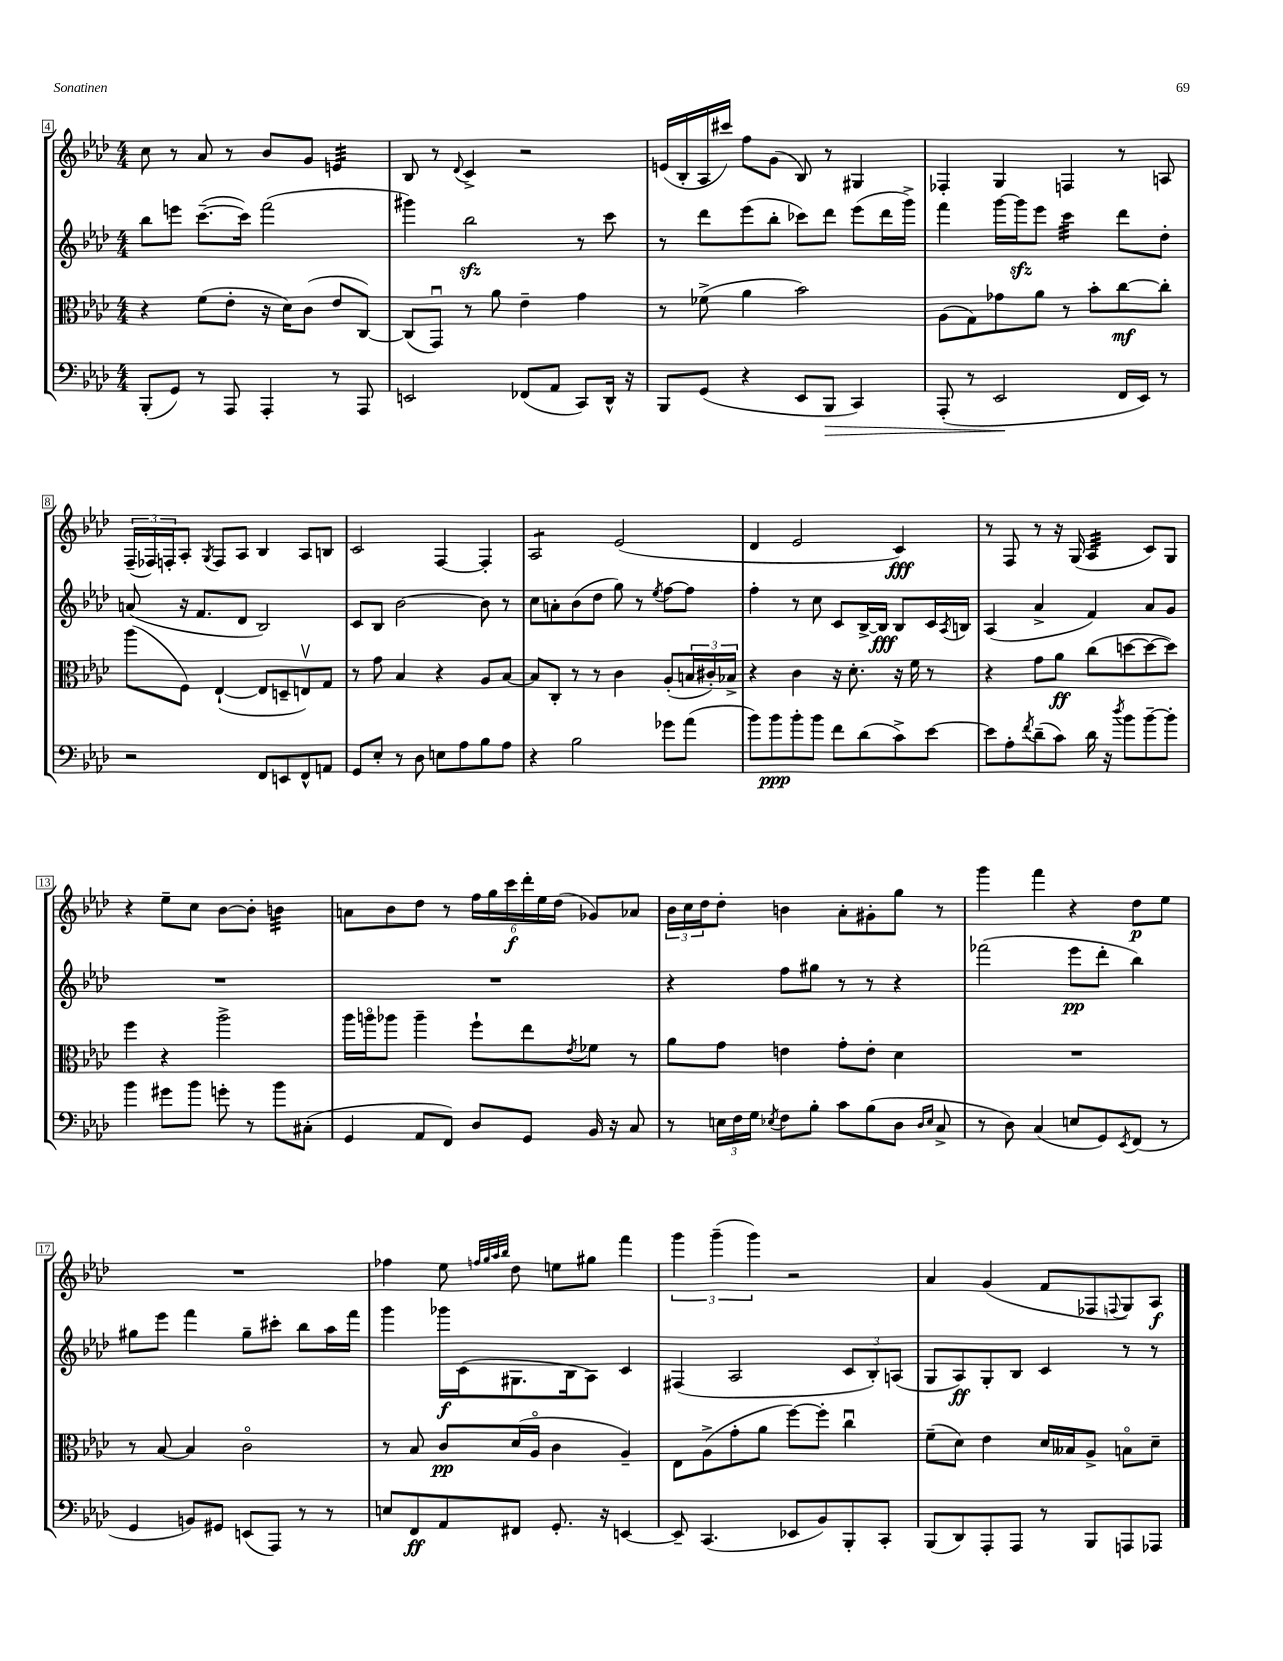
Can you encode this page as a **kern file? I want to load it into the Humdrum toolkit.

**kern	**kern	**kern	**kern
*staff4	*staff3	*staff2	*staff1
*clefF4	*clefC3	*clefG2	*clefG2
*k[b-e-a-d-]	*k[b-e-a-d-]	*k[b-e-a-d-]	*k[b-e-a-d-]
*M4/4	*M4/4	*M4/4	*M4/4
(8BBB-'	4r	8bb-	8cc
8GG)	.	8eee	8r
8r	(8f	([8.ccc~	8a-
8AAA-	8e-'	.	8r
.	.	16ccc])	.
4AAA-'	16r	(2fff	8b-
.	16d-)	.	.
.	(8c	.	8g
8r	8e-	.	4e
8AAA-	[8C)	.	.
=	=	=	=
2EE	(8C]	4ggg#)	8B-
.	8GGu)	.	8r
.	.	.	8qqd-
.	8r	2bb-	4c^
.	8a-	.	.
(8FF-	4e-~	.	2r
8AA-	.	.	.
8CC)	4g	8r	.
16DD-^^	.	8ccc	.
16r	.	.	.
=	=	=	=
8BBB-	8r	8r	(16e
.	.	.	16B-'
(8GG	(8f-^	8ddd-	16A-
.	.	.	16ccc#)
4r	4a-	(8eee-	8ff
.	.	8bb-'	(8g
8EE-	2b-)	8ccc-)	8B-)
8BBB-	.	8ddd-	8r
4CC)	.	(8eee-	4G#
.	.	16ddd-	.
.	.	16ggg^)	.
=	=	=	=
(8AAA-'	(8A-	4fff	4F-'
8r	8G)	.	.
2EE-	8g-	[16ggg	4G
.	.	16ggg]	.
.	8a-	8eee-	.
.	8r	4ccc	4F
.	8b-'	.	.
16FF	[8cc	8ddd-	8r
16EE-)	.	.	.
8r	8cc']	8dd-'	8A
=	=	=	=
2r	(8aa-	(8a	(24F~
.	.	.	24F-)
.	.	.	24F'
.	8F)	16r	8A-'
.	.	8.f	.
.	.	.	8qG
.	([4E-`	.	8F
.	.	8d-	8A-
8FF	8E-]	2B-)	4B-
8EE	8D~	.	.
8FF^^	8Ev)	.	8A-
8AA	8G	.	8B
=	=	=	=
8GG	8r	8c	2c
8E-'	8g	8B-	.
8r	4B-	[2b-	.
8D-	.	.	.
8E	4r	.	[4F
8A-	.	.	.
8B-	8A-	8b-]	4F']
8A-	[8B-	8r	.
=	=	=	=
4r	8B-]	8cc	2A-
.	8C'	8a'	.
2B-	8r	(8b-	.
.	8r	8dd-	.
.	4c	8gg)	(2e-
.	.	8r	.
.	.	8qee-	.
8g-	(8A-'	[8ff	.
(8a-	24B	8ff]	.
.	24c#')	.	.
.	24B-^	.	.
=	=	=	=
8b-)	4r	4ff'	4d-
8b-	.	.	.
8b-'	4c	8r	2e-
8b-	.	8cc	.
8f	16r	8c	.
.	8.d-'	.	.
(8d-	.	[16B-^	.
.	.	16B-]	.
8c^)	16r	8B-	4c)
.	16f	.	.
[8e-	8r	16c	.
.	.	8qA-	.
.	.	16B	.
=	=	=	=
8e-]	4r	(4A-	8r
8A-'	.	.	8F
8qf	.	.	.
(8d-~	8g	4a-^	8r
8c)	8a-	.	16r
.	.	.	(16G
16d-	(8cc	4f)	4A-
16r	.	.	.
8qdd-	.	.	.
8b-	[8dd	.	.
[8b-~	8dd_	8a-	8c)
8b-']	8dd])	8g	8G
=	=	=	=
4b-	4ff	1r	4r
8g#	4r	.	8ee-~
8b-	.	.	8cc
8g'	2aa-^	.	[8b-
8r	.	.	8b-']
8b-	.	.	4b
(8C#'	.	.	.
=	=	=	=
4GG	16aa-	1r	8a
.	16aao	.	.
.	8aa-	.	8b-
8AA-	4aa-~	.	8dd-
8FF)	.	.	8r
8D-	8ff`	.	24ff
.	.	.	24gg
.	.	.	24ccc
8GG	8ee-	.	24ddd-'
.	.	.	24ee-
.	.	.	(24dd-
.	8qe-	.	.
16BB-	8f-	.	8g-)
16r	.	.	.
8C	8r	.	8a-
=	=	=	=
8r	8a-	4r	24b-
.	.	.	24cc
.	.	.	24dd-
24E	8g	.	8dd-'
24F	.	.	.
24G	.	.	.
8qE-	.	.	.
8F	4e	8ff	4b
8B-'	.	8gg#	.
8c	8g'	8r	8a-'
(8B-	8e'	8r	8g#'
8D-	4d-	4r	8gg
16qqD-	.	.	.
16qqE-	.	.	.
8C^	.	.	8r
=	=	=	=
8r	1r	(2fff-	4ggg
8D-)	.	.	.
(4C	.	.	4fff
8E	.	8eee-	4r
8GG)	.	8ddd-'	.
8qEE-	.	.	.
(8FF	.	4bb-)	8dd-
8r	.	.	8ee-
=	=	=	=
4GG	8r	8gg#	1r
.	[8B-	8eee-	.
8BB)	4B-]	4fff	.
8GG#	.	.	.
(8EE	2co	8gg#~	.
8AAA-)	.	8ccc#'	.
8r	.	8bb-	.
8r	.	16aa-	.
.	.	16fff	.
=	=	=	=
8E	8r	4ggg	4ff-
8FF	8B-	.	.
8AA-	8c	16ggg-	8ee-
.	.	(16c	.
.	.	.	32qqff
.	.	.	32qqgg
.	.	.	32qqaa-
.	.	.	32qqbb-
8FF#	(16d-	8.G#	8dd-
.	16A-o	.	.
8.GG'	4c	.	8ee
.	.	16B-	.
.	.	8A-)	8gg#
16r	.	.	.
[4EE	4A-~)	4c	4fff
=	=	=	=
8EE~]	8E-	(4F#	6ggg
(4.CC	(8A-^	.	.
.	.	.	(6ggg~
.	8g'	2A-	.
.	.	.	6ggg)
.	8a-	.	.
8EE-	[8ff)	.	2r
8BB-)	8ff']	.	.
8BBB-'	4ccu	12c	.
.	.	12B-')	.
8CC'	.	.	.
.	.	(12A	.
=	=	=	=
(8BBB-	(8f~	8G	4a-
8DD-)	8d-)	8A-)	.
8AAA-'	4e-	8G'	(4g
8AAA-	.	8B-	.
8r	16d-	4c	8f
.	16B--	.	.
8BBB-	8A-^	.	8F-
.	.	.	8qqF
8AAA	8Bo	8r	8G)
8AAA-	8d-~	8r	8A-
==	==	==	==
*-	*-	*-	*-
